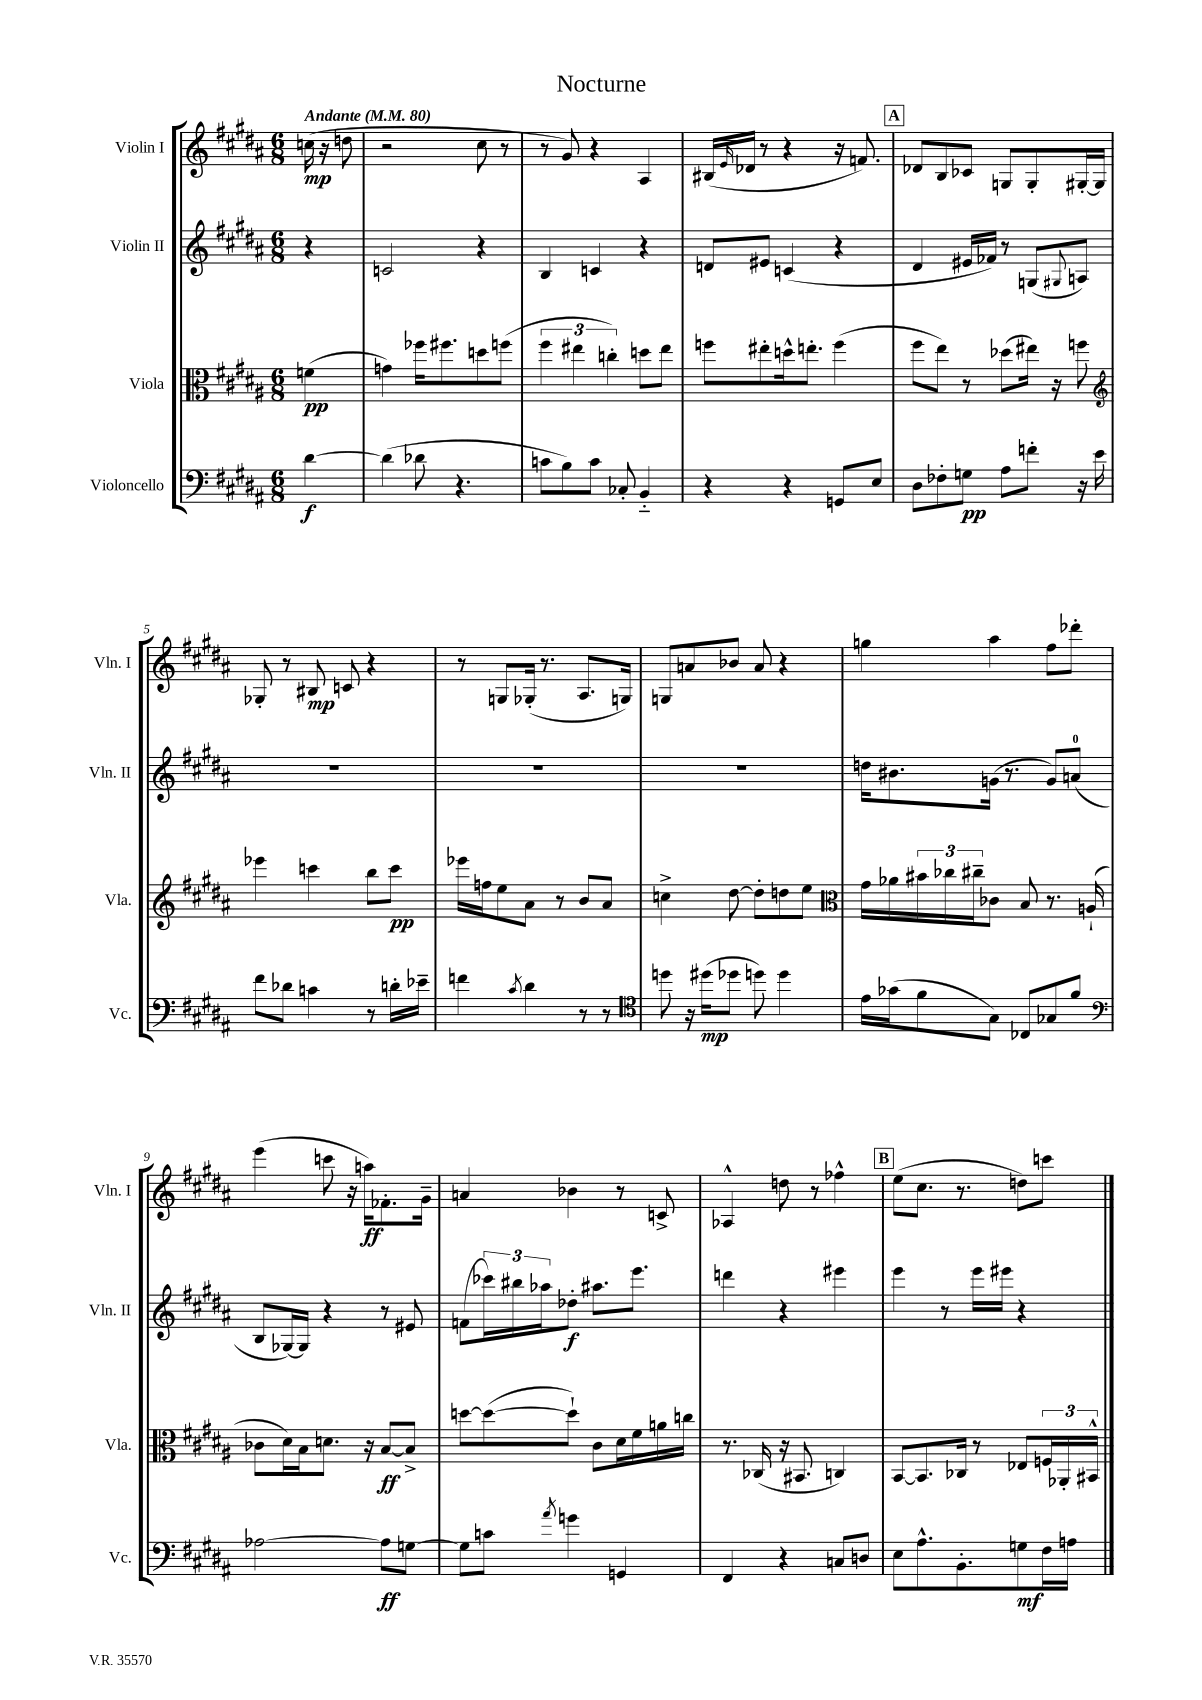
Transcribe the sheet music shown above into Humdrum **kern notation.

**kern	**dynam	**kern	**dynam	**kern	**dynam	**kern	**dynam
*part4	*part4	*part3	*part3	*part2	*part2	*part1	*part1
*staff4	*staff4	*staff3	*staff3	*staff2	*staff2	*staff1	*staff1
*I"Violoncello	*	*I"Viola	*	*I"Violin II	*	*I"Violin I	*
*I'Vc.	*	*I'Vla.	*	*I'Vln. II	*	*I'Vln. I	*
*clefF4	*	*clefC3	*	*clefG2	*	*clefG2	*
*k[f#c#g#d#a#]	*	*k[f#c#g#d#a#]	*	*k[f#c#g#d#a#]	*	*k[f#c#g#d#a#]	*
*M6/8	*	*M6/8	*	*M6/8	*	*M6/8	*
*MM80	*	*MM80	*	*MM80	*	*MM80	*
=	=	=	=	=	=	=	=
!	!	!	!	!	!	!LO:TX:a:B:t=Andante	!
[4d#\	f	(4fn\	pp	4r	.	(16ccn\	mp
.	.	.	.	.	.	16r	.
.	.	.	.	.	.	8ddn\	.
=1	=1	=1	=1	=1	=1	=1	=1
(4d#\]	.	4gn\)	.	2cn/	.	2r	.
8d-X\	.	16ff-X\KL	.	.	.	.	.
.	.	8.ff#X\	.	.	.	.	.
4.r	.	.	.	.	.	.	.
.	.	8ddn\	.	4r	.	8cc#\	.
.	.	(8ffn\J	.	.	.	8r	.
=2	=2	=2	=2	=2	=2	=2	=2
8cn\L	.	6ff#\	.	4B/	.	8r	.
8B\)	.	.	.	.	.	8g#/)	.
.	.	6ee#X\	.	.	.	.	.
8c\J	.	.	.	4cn/	.	4r	.
.	.	6ccn'\)	.	.	.	.	.
8C-X'/	.	.	.	.	.	.	.
4BB/	.	8ddn\L	.	4r	.	4A#/	.
.	.	8ee#\J	.	.	.	.	.
=3	=3	=3	=3	=3	=3	=3	=3
4r	.	8ffn\L	.	8dn/L	.	(16B#X/LL	.
.	.	.	.	.	.	16qqe/	.
.	.	.	.	.	.	16d-X/JJ	.
.	.	8ee#X'\	.	8e#X/J	.	8r	.
4r	.	16ddn^^\k	.	(4cn/	.	4r	.
.	.	8.een'\J	.	.	.	.	.
8GGn/L	.	(4ff\	.	4r	.	16r	.
.	.	.	.	.	.	8.fn/)	.
8E/J	.	.	.	.	.	.	.
!!LO:REH:place=s1:t=A
=4	=4	=4	=4	=4	=4	=4	=4
8D#\L	.	8ff#\L	.	4d#/	.	8d-X/L	.
8F-X'\	.	8ee\J)	.	.	.	8B/	.
8Gn\J	pp	8r	.	16e#X/LL	.	8c-X/J	.
.	.	.	.	16f-X/JJ)	.	.	.
8A#\L	.	(8dd-X\L	.	8r	.	8Gn/L	.
8fn'\J	.	16ee#X\Jk)	.	(8Gn/L	.	8G'/	.
.	.	16r	.	.	.	.	.
.	.	.	.	8qqG#X/	.	.	.
16r	.	8ffn\	.	8An/J)	.	[16G#X'/L	.
16e\	.	.	.	.	.	16G#/JJ]	.
!!LO:LB:g=z
=5	=5	=5	=5	=5	=5	=5	=5
*	*	*clefG2	*	*	*	*	*
8f#\L	.	4eee-X\	.	2.r	.	8G-X'/	.
8d-X\J	.	.	.	.	.	8r	.
4cn\	.	4cccn\	.	.	.	8B#X/	mp
.	.	.	.	.	.	8cn/	.
8r	.	8bb\L	.	.	.	4r	.
16dn'\LL	.	8ccc\J	pp	.	.	.	.
16e-X~\JJ	.	.	.	.	.	.	.
=6	=6	=6	=6	=6	=6	=6	=6
4fn\	.	16eee-X\LL	.	2.r	.	8r	.
.	.	16ffn\J	.	.	.	.	.
.	.	8ee\	.	.	.	8Gn/L	.
8qc#/	.	.	.	.	.	.	.
4d#\	.	8a#\J	.	.	.	(16G-X'/Jk	.
.	.	.	.	.	.	8.r	.
.	.	8r	.	.	.	.	.
8r	.	8b/L	.	.	.	8.A#/L	.
8r	.	8a#/J	.	.	.	.	.
.	.	.	.	.	.	16Gn/Jk)	.
=7	=7	=7	=7	=7	=7	=7	=7
*clefC4	*	*	*	*	*	*	*
8ddn\	.	4ccn^\	.	2.r	.	8Gn/L	.
16r	.	.	.	.	.	8an/	.
(16dd#X\KL	mp	.	.	.	.	.	.
8dd-X\J	.	[8dd#\	.	.	.	8b-X/J	.
8ddn\)	.	8dd#'\L]	.	.	.	8a/	.
4dd\	.	8ddn\	.	.	.	4r	.
.	.	8ee\J	.	.	.	.	.
=8	=8	=8	=8	=8	=8	=8	=8
*	*	*clefC3	*	*	*	*	*
16e\LL	.	16g#\LL	.	16ddn\KL	.	4ggn\	.
(16g-X\J	.	16a-X\	.	8.b#X\	.	.	.
8f#\	.	24b#X\	.	.	.	.	.
.	.	24cc-X\	.	.	.	.	.
.	.	24cc#X~\J	.	.	.	.	.
8G#\J)	.	8c-X\J	.	(16gn\Jk	.	4aa#\	.
.	.	.	.	8.r	.	.	.
8C-X/L	.	8B/	.	.	.	.	.
8G-X/	.	8.r	.	8g/L)	.	8ff#\L	.
8f#/J	.	.	.	(8an/J	.	8ddd-X'\J	.
.	.	(16An`/	.	.	.	.	.
!!LO:LB:g=z
=9	=9	=9	=9	=9	=9	=9	=9
*clefF4	*	*	*	*	*	*	*
[2A-X\	.	8c-X\L	.	8B/L	.	(4eee\	.
.	.	16d#\L)	.	[16G-X/L)	.	.	.
.	.	16B\J	.	16G-/JJ]	.	.	.
.	.	8.dn\J	.	4r	.	8cccn\	.
.	.	.	.	.	.	16r	.
.	.	16r	.	.	.	16aan\KL)	ff
8A-\L]	ff	[8B/L	ff	8r	.	8.f-X'\	.
[8Gn\J	.	8B^/J]	.	8e#X/	.	.	.
.	.	.	.	.	.	16g#~\Jk	.
=10	=10	=10	=10	=10	=10	=10	=10
8G\L]	.	[8ddn\L	.	(8fn\L	.	4an/	.
8cn\J	.	(8dd\_	.	24ccc-X\L)	.	.	.
.	.	.	.	24bb#X\	.	.	.
.	.	.	.	24aa-X\J	.	.	.
8qa#/	.	.	.	.	.	.	.
4gn\	.	8dd`\J])	.	8dd-X'\J	f	4b-X\	.
.	.	8c#\L	.	8.aa#X\L	.	.	.
4GGn/	.	16d#\L	.	.	.	8r	.
.	.	16f#\	.	8.eee\J	.	.	.
.	.	16an\	.	.	.	8cn^/	.
.	.	16ccn\JJ	.	.	.	.	.
=11	=11	=11	=11	=11	=11	=11	=11
4FF#/	.	8.r	.	4dddn\	.	4A-X^^/	.
.	.	(16C-X/	.	.	.	.	.
4r	.	16r	.	4r	.	8ddn\	.
.	.	8.BB#X/	.	.	.	.	.
.	.	.	.	.	.	8r	.
8Cn/L	.	4Cn/)	.	4eee#X\	.	4ff-X^^\	.
8Dn/J	.	.	.	.	.	.	.
!!LO:REH:place=s1:t=B
=12	=12	=12	=12	=12	=12	=12	=12
8E\L	.	[8BB/L	.	4eee\	.	(8ee\L	.
8.A#^^\	.	8.BB/]	.	.	.	8.cc#\J	.
.	.	.	.	8r	.	.	.
8.BB'\	.	16C-X/Jk	.	.	.	8.r	.
.	.	8r	.	16eee\LL	.	.	.
.	.	.	.	16eee#X\JJ	.	.	.
8Gn\	mf	8E-X/L	.	4r	.	8ddn\L)	.
16F#\L	.	24Fn/L	.	.	.	8cccn\J	.
.	.	24AA-X'/	.	.	.	.	.
16An\JJ	.	.	.	.	.	.	.
.	.	24BB#X^^/JJ	.	.	.	.	.
==	==	==	==	==	==	==	==
*-	*-	*-	*-	*-	*-	*-	*-
